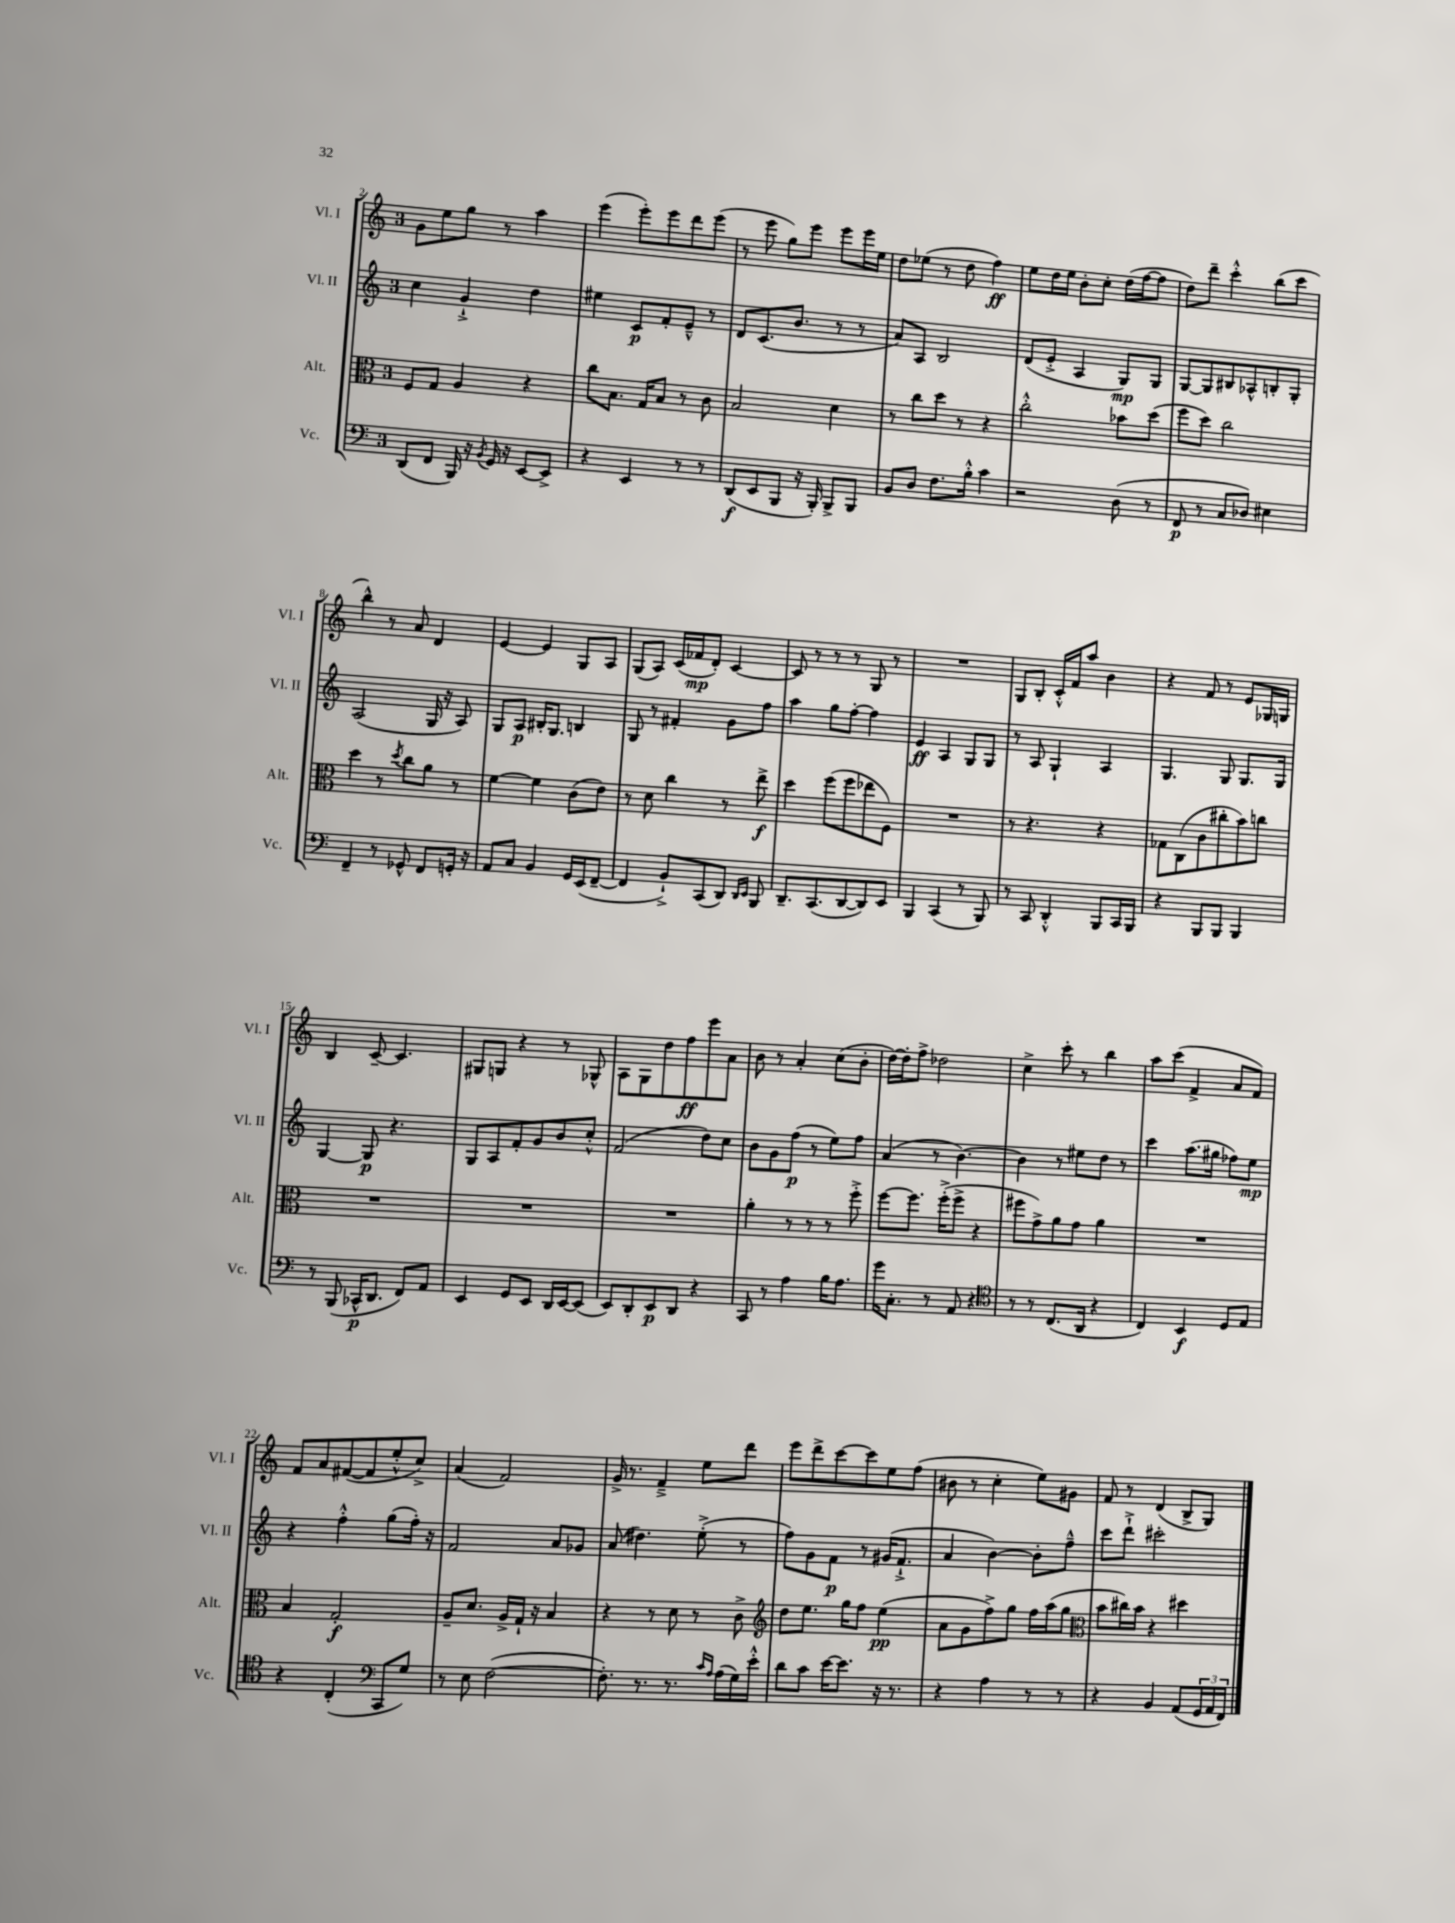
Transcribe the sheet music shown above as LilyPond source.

<<
\new StaffGroup <<
\new Staff = "s0" \with { instrumentName = "Vl. I" shortInstrumentName = "Vl. I" } {
    \clef treble \key c \major \once \override Staff.TimeSignature.style = #'single-digit \time 3/4
    g'8 e''8 g''8 r8 a''4 |
    e'''4( e'''8-.) e'''8 d'''8 e'''8( |
    r8 e'''8 g''8) e'''8 e'''8 e'''16 e''16 |
    d''8 ees''8( r8 d''8 f''4\ff) |
    e''8 d''16 e''16 b'8-. c''8-. d''16( f''16~ f''8 |
    d''8) d'''8-- c'''4-.-^ b''8( c'''8 |
    b''4-^) r8 a'8 d'4 |
    e'4~ e'4 g8 a8 |
    g8( a8) c'16( fes'16\mp d'8-.) c'4~ |
    c'8 r8 r8 r8 g8 r8 |
    R2. |
    g8 b8-. c'16-.-^ f'16 a''8 b'4 |
    r4 f'8 r8 e'8 ges16 g16 |
    b4 c'8~-- c'4. |
    gis8 g8 r4 r8 ges8-^ |
    a8 g8 d''8 f''8\ff e'''8 a'8 |
    b'8 r8 a'4-. c''8( b'8-. |
    d''16~) d''16-. f''8-> des''2 |
    c''4-> c'''8-. r8 b''4 |
    a''8 c'''8( f'4-> a'8 f'8) |
    f'8 a'8 fis'8~( fis'8 e''8-.-^ c''8->) |
    a'4( f'2) |
    g'16-> r8. f'4---> e''8 d'''8 |
    e'''8 d'''8-> c'''8~ c'''8 e''8 f''8( |
    bis'8 r8 c''4-. e''8) gis'8 |
    f'8 r8 d'4( b8-> g8) \bar "|." |
}
\new Staff = "s1" \with { instrumentName = "Vl. II" shortInstrumentName = "Vl. II" } {
    \clef treble \key c \major \once \override Staff.TimeSignature.style = #'single-digit \time 3/4
    c''4 g'4-!-> d''4 |
    eis''4 c'8\p f'8-. e'8---^ r8 |
    d'8 c'8.( b'8. r8 r8 |
    a'8) a8 b2 |
    d'8( e'8-.-> a4 g8\mp) g8 |
    g8~ g8 bis8 aes8-^ b8-. g8-. |
    a2( g16 r16 a8) |
    g8 a8\p bis16-. g8. b4 |
    g8 r8 fis'4-. g'8 f''8 |
    a''4 g''8 f''8~-. f''4 |
    e'4\ff a4 g8 g8 |
    r8 a8 g4-! a4 |
    g4. g8 g8. g16 |
    g4~ g8\p r4. |
    g8 a8 f'8-. g'8 b'8 c''8-.-^ |
    f'2( d''8) c''8 |
    b'8 g'8 f''8\p( r8 e''8) f''8 |
    a'4( r8 b'4.~) |
    b'4 r8 eis''8 d''8 r8 |
    c'''4 a''8.( gis''16 fes''8) e''8\mp |
    r4 f''4-.-^ g''8( f''16-.) r16 |
    f'2 a'8 ges'8 |
    a'8( dis''4.) e''8-.->( r8 |
    f''8) g'8 f'8\p r8 gis'16( f'8.-!-> |
    a'4 b'4~) b'8-. f''8---^ |
    c'''8 d'''8-!-> cis'''2-. \bar "|." |
}
\new Staff = "s2" \with { instrumentName = "Alt." shortInstrumentName = "Alt." } {
    \clef alto \key c \major \once \override Staff.TimeSignature.style = #'single-digit \time 3/4
    f8 g8 a4 r4 |
    c''8 b8. g16 b8 r8 c'8 |
    b2 d'4 |
    r8 c''8 d''8 r8 r4 |
    c''2-.-^ bes'8 d''8( |
    f''8 d''8) c''2 |
    d''4 r8 \acciaccatura { d''8 } c''8 a'8 r8 |
    f'4~ f'4 c'8( e'8) |
    r8 d'8 c''4 r8 e''8->\f |
    d''4 f''8( f''8 ees''8 f8) |
    R2. |
    r8 r4. r4 |
    ges8 c8( c'8 cis''8-. b'8) c''8 |
    R2. |
    R2. |
    R2. |
    a'4-. r8 r8 r8 f''8-.-> |
    f''8~ f''8. f''16-.->( f''8-> r4 |
    fis''8 g'8->) a'8 g'8 a'4 |
    R2. |
    b4 g2-.\f |
    a8-- d'8. a16-> g16-! r16 b4 |
    r4 r8 d'8 r8 c'8-> |
    \clef treble d''8 e''8. g''16 f''8 e''4\pp( |
    a'8 g'8 f''8->) g''8 f''16 a''16( g''8 |
    \clef alto b'8 cis''16) b'16 r4 dis''4 \bar "|." |
}
\new Staff = "s3" \with { instrumentName = "Vc." shortInstrumentName = "Vc." } {
    \clef bass \key c \major \once \override Staff.TimeSignature.style = #'single-digit \time 3/4
    d,8( f,8 b,,16) r16 \acciaccatura { b,8 } g,16 r16 e,8~ e,8-> |
    r4 e,4 r8 r8 |
    d,8\f( e,8 b,,8 r16 b,,16-.) b,,8-> b,,8 |
    b,8 d8 f8. b16-.-^ c'4 |
    r2 d8( r8 |
    f,8\p r8 c8 des8) eis4 |
    f,4-- r8 ges,8-^ f,8 g,16-. r16 |
    a,8 c8 b,4 g,16 e,16( f,8~-- |
    f,4 b,8-!->) c,8( d,8) \grace { d,16 e,16 } b,,8 |
    d,8.-- c,8.( d,8~ d,8) e,8 |
    b,,4 c,4( r8 b,,8) |
    r8 c,8 d,4-.-^ b,,8 c,16 b,,16 |
    r4 b,,8 b,,8 b,,4 |
    r8 b,,8( ces,16-^\p d,8. f,8) a,8 |
    e,4 g,8 e,8 d,16 e,16~ e,8( |
    e,8) d,8-. e,8\p d,8 r4 |
    c,8 r8 a4 b16 a8. |
    g'16 c8.-. r8 a,8 r4 |
    \clef tenor r8 r8 c8.( a,16 r4 |
    c4) b,4\f d8 e8 |
    r4 c4-.( \clef bass c,8 g8) |
    r8 e8 f2~( |
    f8.-.) r8. r8. \grace { c'16 a16 } a16( g16) e'16-.-^ |
    d'8 c'8 e'16~ e'8. r16 r8. |
    r4 a4 r8 r8 |
    r4 b,4 a,8( \tuplet 3/2 { g,16 a,16 f,16) } \bar "|." |
}
>>
>>
\layout { \context { \Score currentBarNumber = #2 } }
